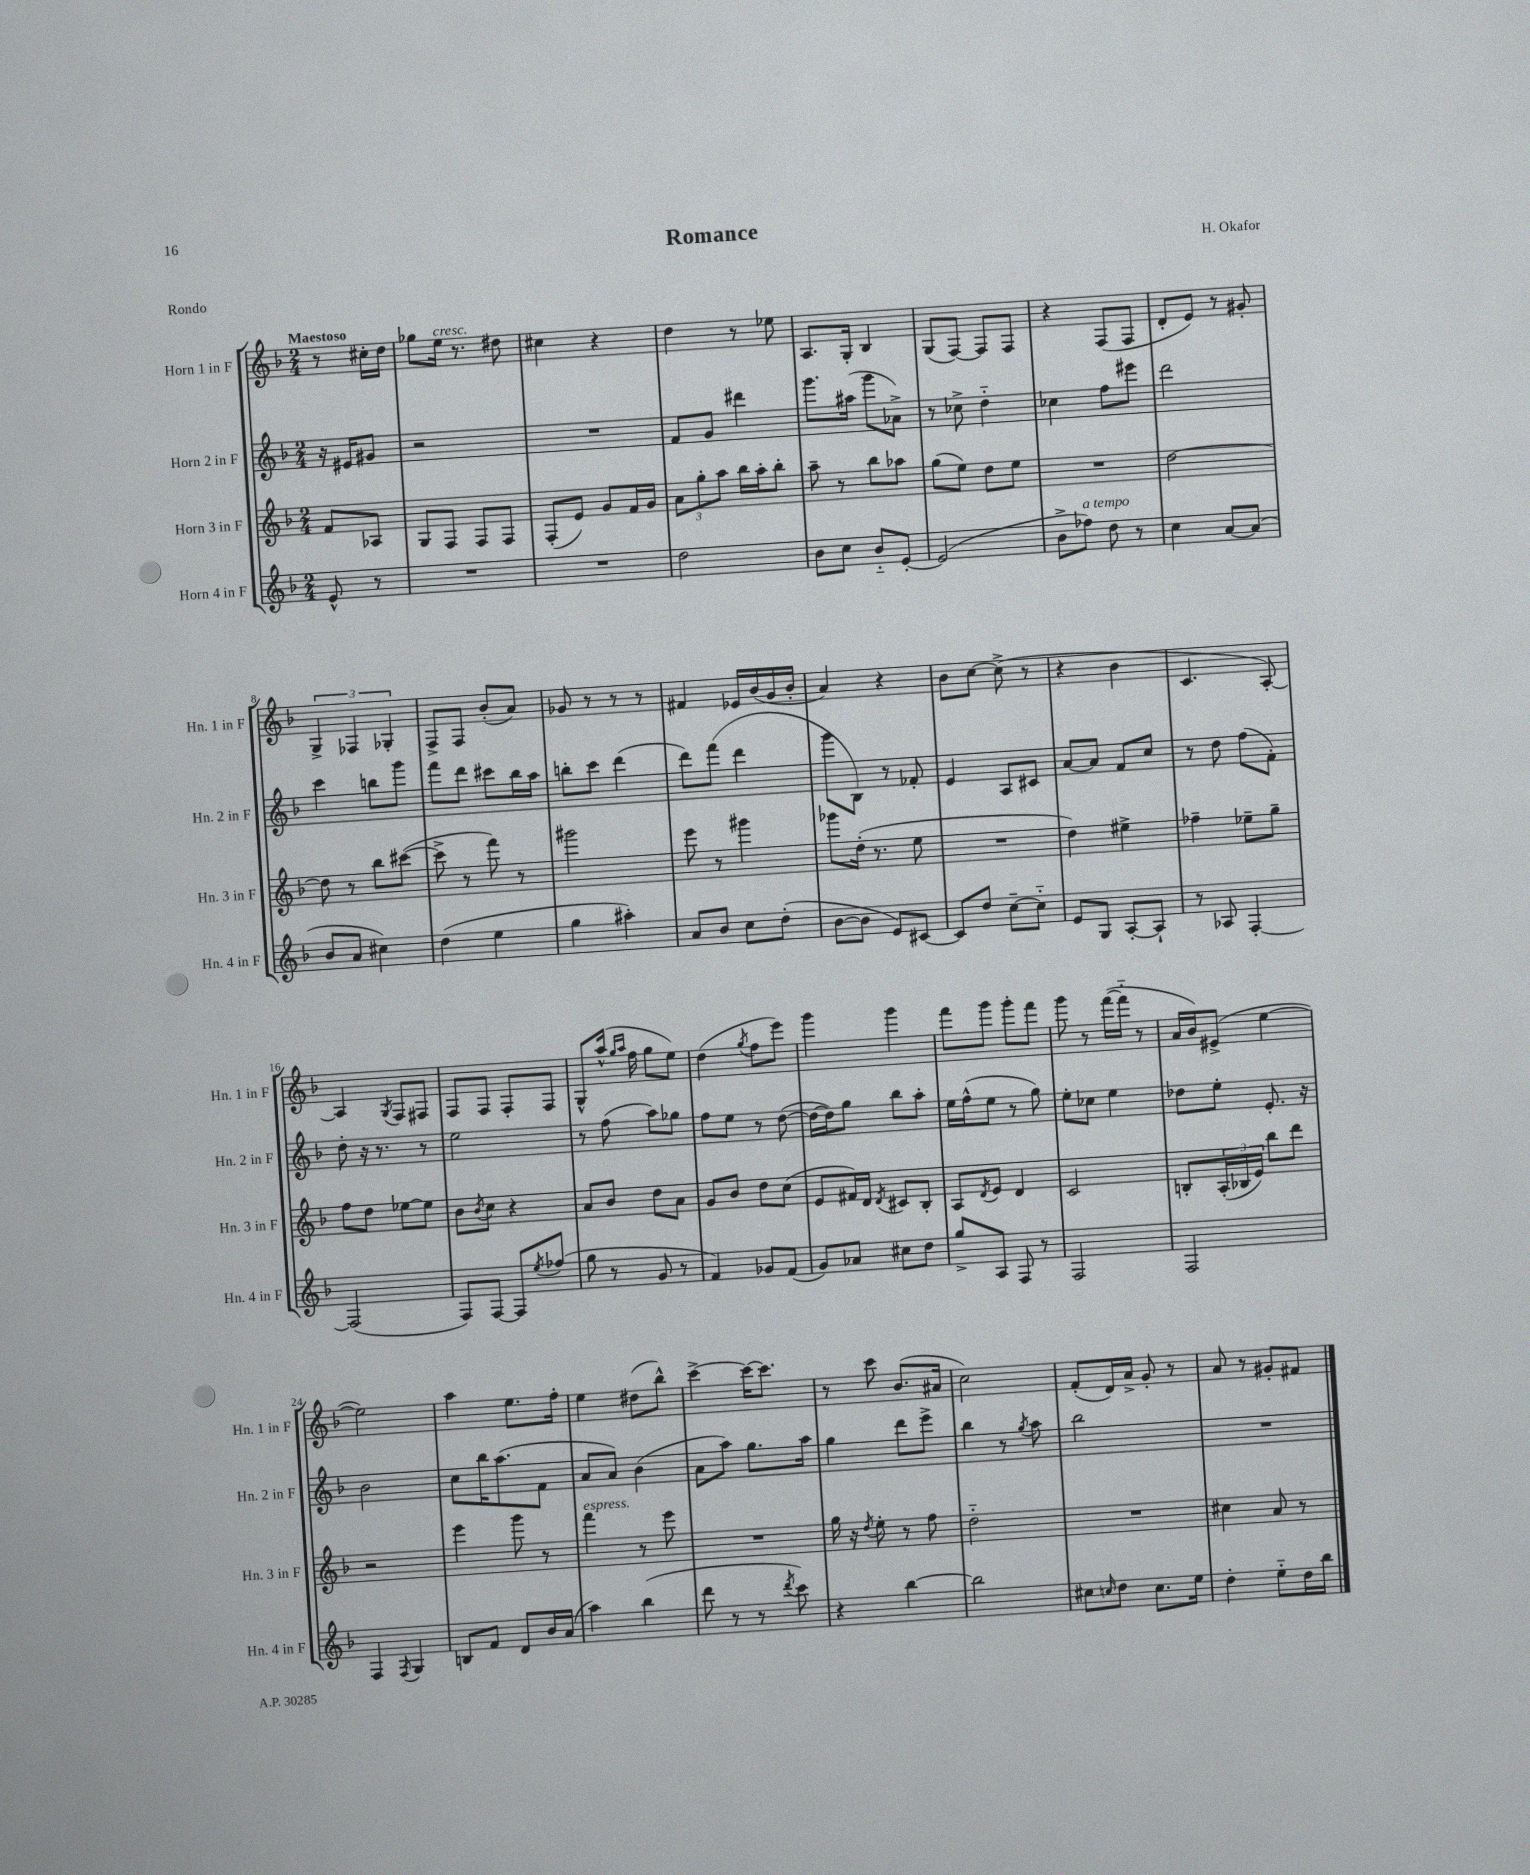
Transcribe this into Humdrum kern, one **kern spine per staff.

**kern	**kern	**kern	**kern
*part4	*part3	*part2	*part1
*staff4	*staff3	*staff2	*staff1
*I"Horn 4 in F	*I"Horn 3 in F	*I"Horn 2 in F	*I"Horn 1 in F
*I'Hn. 4 in F	*I'Hn. 3 in F	*I'Hn. 2 in F	*I'Hn. 1 in F
*clefG2	*clefG2	*clefG2	*clefG2
*k[b-]	*k[b-]	*k[b-]	*k[b-]
*M2/4	*M2/4	*M2/4	*M2/4
=	=	=	=
!	!	!	!LO:TX:a:B:t=Maestoso
8e^^/	8f/L	16r	8r
.	.	16e#X/KL	.
8r	8A-X/J	8g#X/J	16cc#X'\LL
.	.	.	16dd\JJ
=1	=1	=1	=1
2r	8G/L	2r	8gg-X\L
!	!	!	!LO:TX:a:i:t=cresc.
.	8F/J	.	16ee\Jk
.	.	.	8.r
.	8F/L	.	.
.	8F/J	.	8dd#X\
=2	=2	=2	=2
2r	(8F'/L	2r	4cc#X\
.	8e/J)	.	.
.	8g/L	.	4r
.	16f/L	.	.
.	16g/JJ	.	.
=3	=3	=3	=3
2dd\	12a\L	8f/L	4dd\
.	12gg'\	.	.
.	.	8g/J	.
.	12aa\J	.	.
.	16bb-\LL	4ddd#X\	8r
.	16aa'\J	.	.
.	8bb-'\J	.	8ee-X\
=4	=4	=4	=4
8b-\L	8aa~\	8.ggg\L	8.A/L
8cc\J	8r	.	.
.	.	(16aa#X\Jk	16G'/Jk
8b-/L	8bb-\L	8ggg\L	4B-/
[8e'/J	8aa-X\J	8a-X^\J)	.
=5	=5	=5	=5
(2e/]	(8gg\L	8r	(8G/L
.	8ee\J)	8cc-X^\	[8F/J)
.	8dd\L	4dd\	8F/L]
.	8ee\J	.	8F/J
=6	=6	=6	=6
8b-^\L	2r	4cc-X\	4r
!LO:TX:a:i:t=a tempo	!	!	!
8ff-X\J)	.	.	.
8dd\	.	8ff\L	(8F/L
8r	.	8eee#X\J	8F/J
=7	=7	=7	=7
4cc\	[2dd\	2ddd\	8d'/L
.	.	.	8e/J)
[8a/L	.	.	8r
(8a/J]	.	.	8g#X'/
!!LO:LB:g=z
=8	=8	=8	=8
8b-/L	8dd\]	4ccc\	6G^/
8a/J	8r	.	.
.	.	.	6F-X/
4cc#X\)	8bb-\L	8bbn\L	.
.	.	.	6G-X'/
.	([8ccc#X\J	8ggg\J	.
=9	=9	=9	=9
(4dd\	8ccc#^\]	8fff\L	8F^/L
.	8r	8ddd\J	8F/J
4ee\	8fff\)	8ccc#X\L	(8b-'/L
.	8r	16bb-\L	8a/J)
.	.	16aa\JJ	.
=10	=10	=10	=10
4gg\	2ggg#X\	8bbn'\L	8g-X/
.	.	8ccc\J	8r
4aa#X'\)	.	(4ddd\	8r
.	.	.	8r
=11	=11	=11	=11
8a/L	8eee\	8ddd\L)	4f#X/
8b-/J	8r	(8fff\J	.
8cc\L	4ggg#X\	4ddd\	16e-X/LL
.	.	.	(16b-/
(8dd'\J	.	.	16g/
.	.	.	16b-'/JJ
=12	=12	=12	=12
[8b-\L	8ggg-X\L	8ggg\L	4a/)
8b-\J]	(16dd'\Jk	8B-\J)	.
.	8.r	.	.
8e/L)	.	8r	4r
[8c#X/J	8ee\	8f-X'/	.
=13	=13	=13	=13
8c#/L]	2r	4e/	8b-\L
8dd/J	.	.	[8cc\J
[8cc~\L	.	8A/L	(8cc^\]
8cc\J]	.	8c#X/J	8r
=14	=14	=14	=14
8e/L	4dd\)	[8a/L	4r
8G/J	.	8a/J]	.
[8A'/L	4ee#X^\	8f/L	4b-\
8A`/J]	.	8cc/J	.
=15	=15	=15	=15
8r	4ff-X~\	8r	4.c/
8A-X/	.	8dd\	.
[4F'/	8ee-X~\L	(8ff\L	.
.	8gg~\J	8f'\J)	[8A'/)
!!LO:LB:g=z
=16	=16	=16	=16
(2F/]	8ff\L	8dd'\	4A/]
.	8dd\J	16r	.
.	.	8.r	.
.	.	.	8qG/
.	[8ee-X\L	.	8F/L
.	8ee-\J]	8r	8F#X/J
=17	=17	=17	=17
8F/L)	8b-\L	2ee\	8F/L
.	8qb-/	.	.
[8F/J	8cc\J	.	8F/J
8F/L]	4r	.	8F'/L
8qee/	.	.	.
(8ff-X/J	.	.	8F/J
=18	=18	=18	=18
8gg\	8a/L	8r	8G^^/L
8r	8b-/J	(8ff\	(16aa^^/Jk
.	.	.	16qqgg/LL
.	.	.	16qqaa/JJ
.	.	.	16ff\
8g/	8dd\L	8aa\L)	8gg\L
8r	8a\J	8gg-X\J	8ee\J)
=19	=19	=19	=19
4f/)	8g/L	8ff\L	(4dd\
.	8b-/J	8ee\J	.
.	.	.	8qgg/
8g-X/L	8dd\L	8r	8ff\L
(8f/J	(8cc\J	([8dd\	8eee\J)
=20	=20	=20	=20
8g/L)	8e/L	16dd\LL_	4ggg\
.	.	16dd\J])	.
8a-X/J	16f#X/L)	8gg\J	.
.	16d/JJ	.	.
.	8qd/	.	.
8cc#X\L	8c#X/L	8bb-\L	4ggg\
8dd\J	8B-'/J	8aa'\J	.
=21	=21	=21	=21
8gg^/L	8A/L	16ee\LL	8fff\L
.	.	(16ff^^\J	.
.	8qd/	.	.
8A/J	8e/J	8ee\J	8ggg\J
8F/	4d/	8r	8ggg'\L
8r	.	8gg\)	8fff\J
=22	=22	=22	=22
2F/	2c/	8ee'\L	8ggg\
.	.	8cc-X\J	8r
.	.	4ee\	([16fff\LL
.	.	.	16fff\JJ]
.	.	.	8r
=23	=23	=23	=23
2F/	8Bn'/L	8dd-X\L	16a/LL
.	.	.	16b-/J)
.	(24A'/L	8ee'\J	(8e#X^/J
.	24B-X/	.	.
.	24e/JJ)	.	.
.	8bb-\L	8.e'/	[4ee\
.	8ddd\J	.	.
.	.	16r	.
!!LO:LB:g=z
=24	=24	=24	=24
4F/	2r	2b-\	2ee\])
8qF/	.	.	.
4G/	.	.	.
=25	=25	=25	=25
8Bn/L	4eee\	8cc\L	4aa\
8f/J	.	16bb-\K	.
.	.	(8.aa\	.
8d/L	8ggg\	.	8.ee\L
16b-/L	8r	8f\J	.
(16a/JJ	.	.	16ff'\Jk
=26	=26	=26	=26
!	!LO:TX:a:i:t=espress.	!	!
4aa\)	4fff\	8a/L	4ee\
.	.	8a/J)	.
(4bb-\	8r	(4b-\	(8dd#X\L
.	8eee\	.	8bb-^^\J)
=27	=27	=27	=27
8ddd\	2r	8a\L	[4ccc^\
8r	.	8aa\J)	.
8r	.	8.gg\L	16ccc\KL_
.	.	.	8.ccc\J]
8qddd/	.	.	.
8ccc\)	.	.	.
.	.	16aa\Jk	.
=28	=28	=28	=28
4r	16gg\	4gg\	8r
.	16r	.	.
.	8qdd/	.	.
.	8ee'\	.	8ccc\
[4bb-\	8r	8ddd\L	(8.b-/L
.	8ff\	8eee^\J	.
.	.	.	16a#X/Jk
=29	=29	=29	=29
2bb-\]	2dd\	4bb-\	2cc\)
.	.	8r	.
.	.	8qgg/	.
.	.	8aa\	.
=30	=30	=30	=30
8cc#X\L	2r	2bb-\	(8f'/L
16qqccn/	.	.	.
8dd\J	.	.	16d/L)
.	.	.	16a^/JJ
8.cc\L	.	.	8g'/
.	.	.	8r
16ee\Jk	.	.	.
=31	=31	=31	=31
4dd'\	4cc#X\	2r	8a/
.	.	.	8r
8ee\L	8a/	.	8g#X'/L
16dd\L	8r	.	8f#X/J
16bb-\JJ	.	.	.
==	==	==	==
*-	*-	*-	*-
